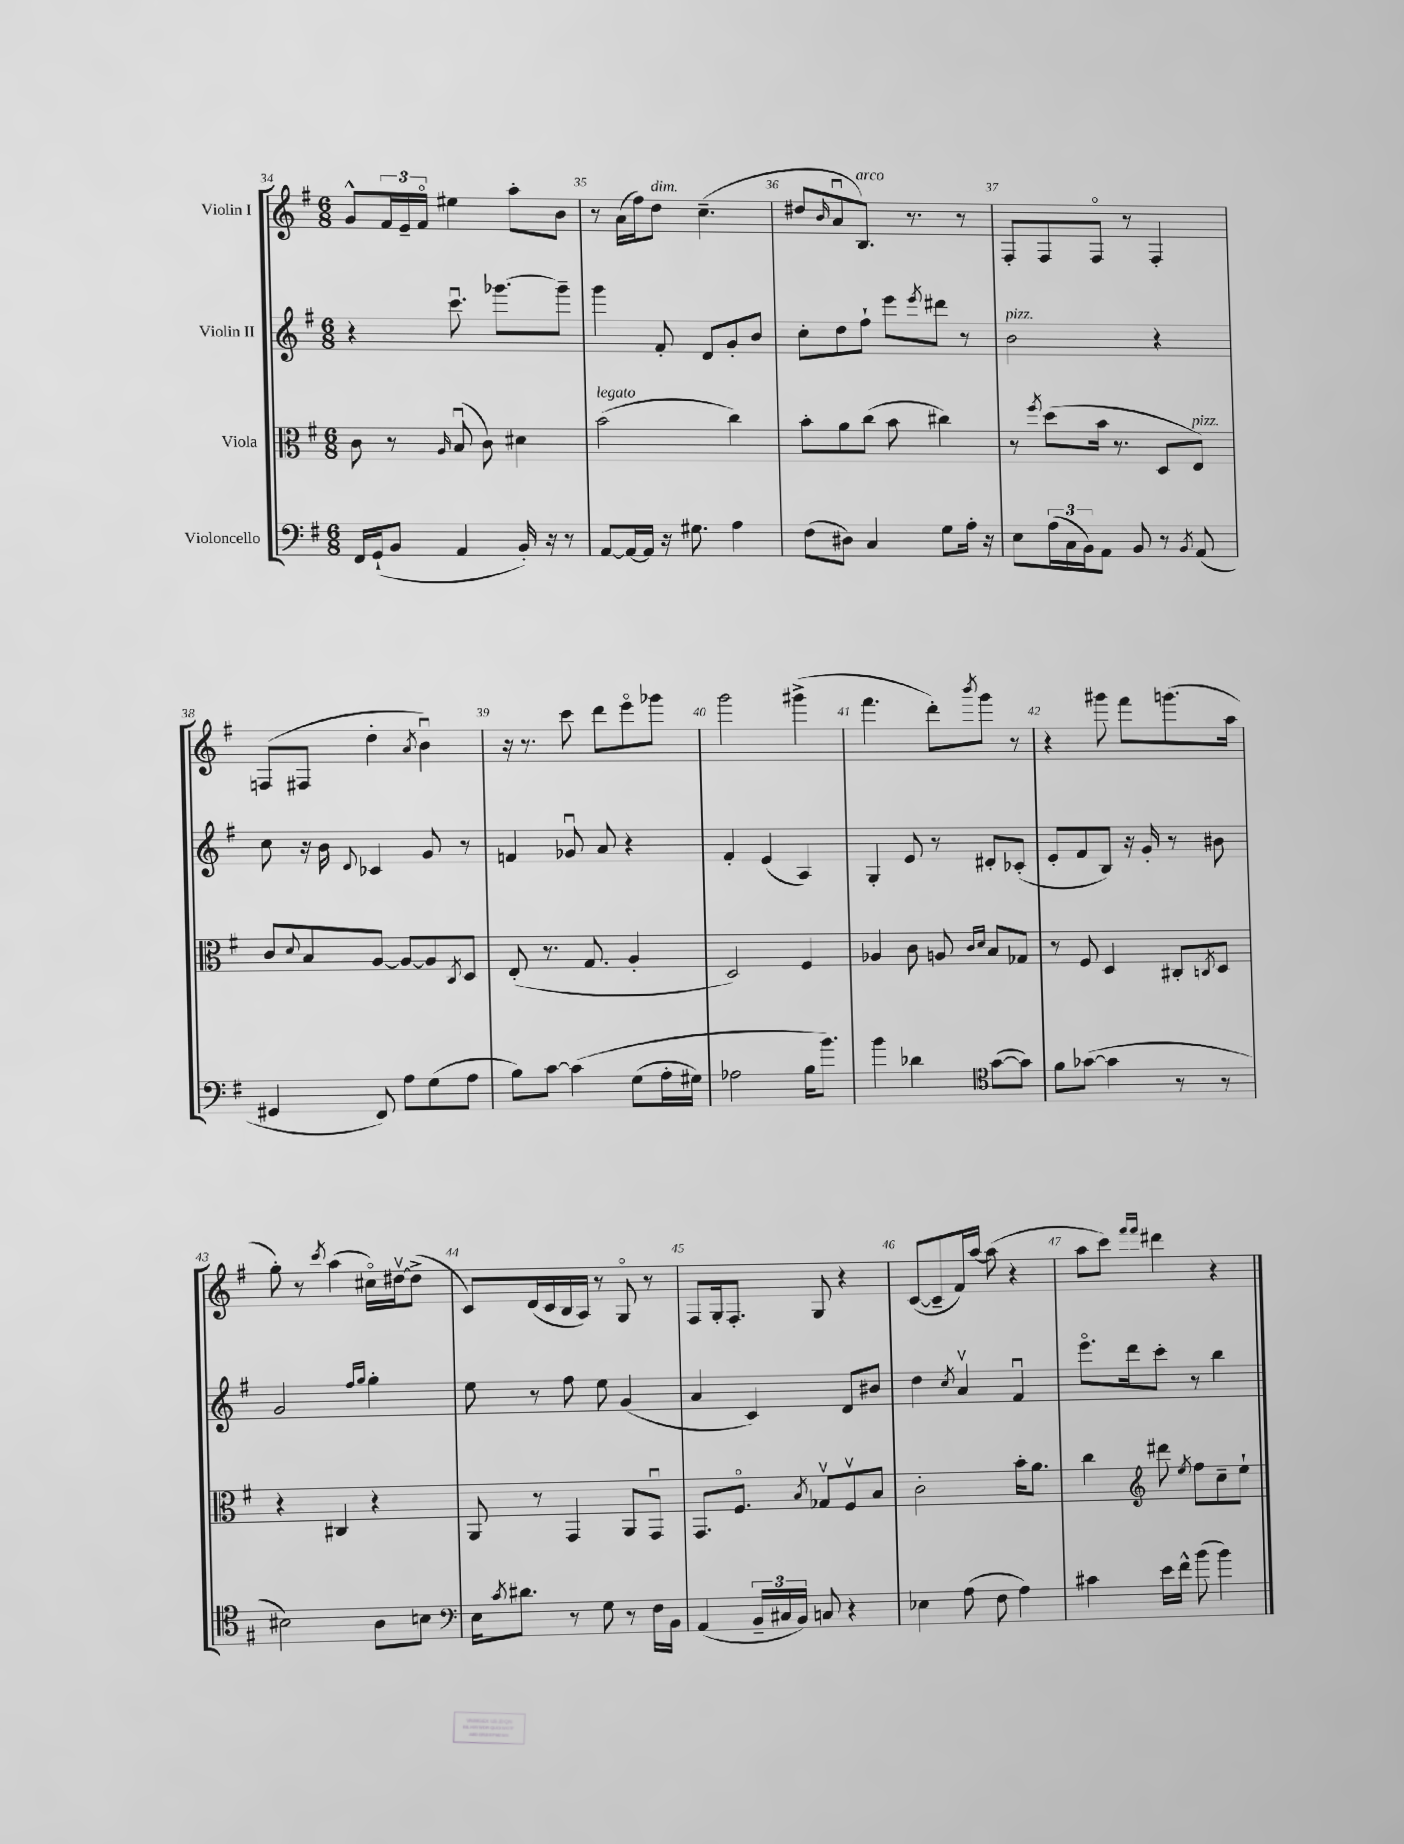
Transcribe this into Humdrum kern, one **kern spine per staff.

**kern	**kern	**kern	**kern
*staff4	*staff3	*staff2	*staff1
*clefF4	*clefC3	*clefG2	*clefG2
*k[f#]	*k[f#]	*k[f#]	*k[f#]
*M6/8	*M6/8	*M6/8	*M6/8
16FF#	8c	4r	8g^^
(16GG`	.	.	.
8BB	8r	.	24f#
.	.	.	24e~
.	.	.	24f#o
.	16qqA	.	.
4AA	(8Bu	8.cccu	4ee#
.	8c)	.	.
.	.	[8.ggg-	.
16BB')	4d#	.	8aa'
16r	.	.	.
8r	.	8ggg-~]	8b
=	=	=	=
[8AA	(2b	4ggg	8r
16AA_	.	.	(16a
16AA]	.	.	16ff#)
16r	.	8f#'	8dd
8.G#	.	.	.
.	.	8d	(4.cc~
4A	4cc)	8g'	.
.	.	8b	.
=	=	=	=
(8F#	8b'	8cc'	8dd#
.	.	.	16qqb
8D#)	8a	8dd	8au
4C	(8cc	8ff#`	8.B)
.	8b	8eee	.
.	.	.	8.r
.	.	8qeee	.
8G	4cc#)	8ddd#	.
16A'	.	8r	8r
16r	.	.	.
=	=	=	=
8E	8r	2b	8F#'
.	8qff#	.	.
(24A	(8dd	.	8F#
24C	.	.	.
24BB)	.	.	.
8AA	16b	.	8F#o
.	8.r	.	.
8BB	.	.	8r
8r	8D	4r	4F#'
8qBB	.	.	.
(8AA	8E)	.	.
=	=	=	=
4GG#	8c	8cc	(8F
.	8qqd	.	.
.	8B	16r	8F#
.	.	16b	.
.	.	8qqd	.
8FF#)	[8A	4c-	4dd'
8A	8A_	.	.
.	.	.	8qa
(8G	8A]	8g	4bu)
.	8qC	.	.
8A	8D	8r	.
=	=	=	=
8B)	(8E'	4f	16r
.	.	.	8.r
[8c	8.r	.	.
&(4c]	.	8g-u	8ccc
.	8.G	.	.
.	.	8a	8ddd
(8G	4A'	4r	8eeeo
16A'	.	.	8ggg-
16G#)	.	.	.
=	=	=	=
2A-	2D)	4f#'	2ggg
.	.	(4e	.
16B	4F#	4A)	(4ggg#^
8.b&)	.	.	.
=	=	=	=
4b	4A-	4G'	4.fff#
4d-	8c	8e	.
.	8A	8r	8ddd')
*clefC4	*	*	*
.	16qqc	.	.
.	16qqd	.	8qbbb
([8g	8B	8d#'	8ggg
8g])	8G-	(8c-'	8r
=	=	=	=
8f#	8r	8e'	4r
([8g-	8F#	8f#	.
4g-]	4D	8B)	8ggg#
.	.	16r	8fff#
.	.	16g'	.
8r	8C#'	8r	(8.ggg
.	8qC	.	.
8r	8D	8b#	.
.	.	.	16aa
=	=	=	=
2B#)	4r	2g	8gg')
.	.	.	8r
.	.	.	8qccc
.	4C#	.	(4aa
.	.	16qqff#	.
.	.	16qqgg	.
8A	4r	4gg'	16cc#o)
.	.	.	[16dd#v
8B	.	.	(8dd#^]
=	=	=	=
*clefF4	*	*	*
16E	8AA	8ee	8c)
8qc	.	.	.
8.d#	.	.	.
.	8r	8r	(16d
.	.	.	16c
8r	4GG	8ff#	16B
.	.	.	16A)
8G	.	8ee	8r
8r	8AA	(4g	8Go
16F#	8GGu	.	8r
16BB	.	.	.
=	=	=	=
(4AA	8.GG	4a	8F#
.	.	.	16G'
.	8.F#o	.	8.F#'
24BB~	.	4c)	.
24C#	.	.	.
24BB)	.	.	.
.	8qB	.	.
8C	8G-v	.	8G
4r	8F#v	8d	4r
.	8B	8b#	.
=	=	=	=
4E-	2c'	4dd	([8c
.	.	.	8c~]
.	.	8qcc	.
(8A	.	4av	16f#)
.	.	.	[16aa
8F#	.	.	(8aa]
4A)	16b'	4f#u	4r
.	8.a	.	.
=	=	=	=
4c#	4cc	8.eeeo	8aa
.	.	.	8ccc)
.	.	16ddd	.
*	*clefG2	*	*
.	.	.	16qqfff#
.	.	.	16qqfff#
16e	8ddd#	8ccc'	4ddd#
16f#^^	.	.	.
.	8qee	.	.
(8b	8ff#	8r	.
4b)	8cc~	4bb	4r
.	8ee`	.	.
==	==	==	==
*-	*-	*-	*-
